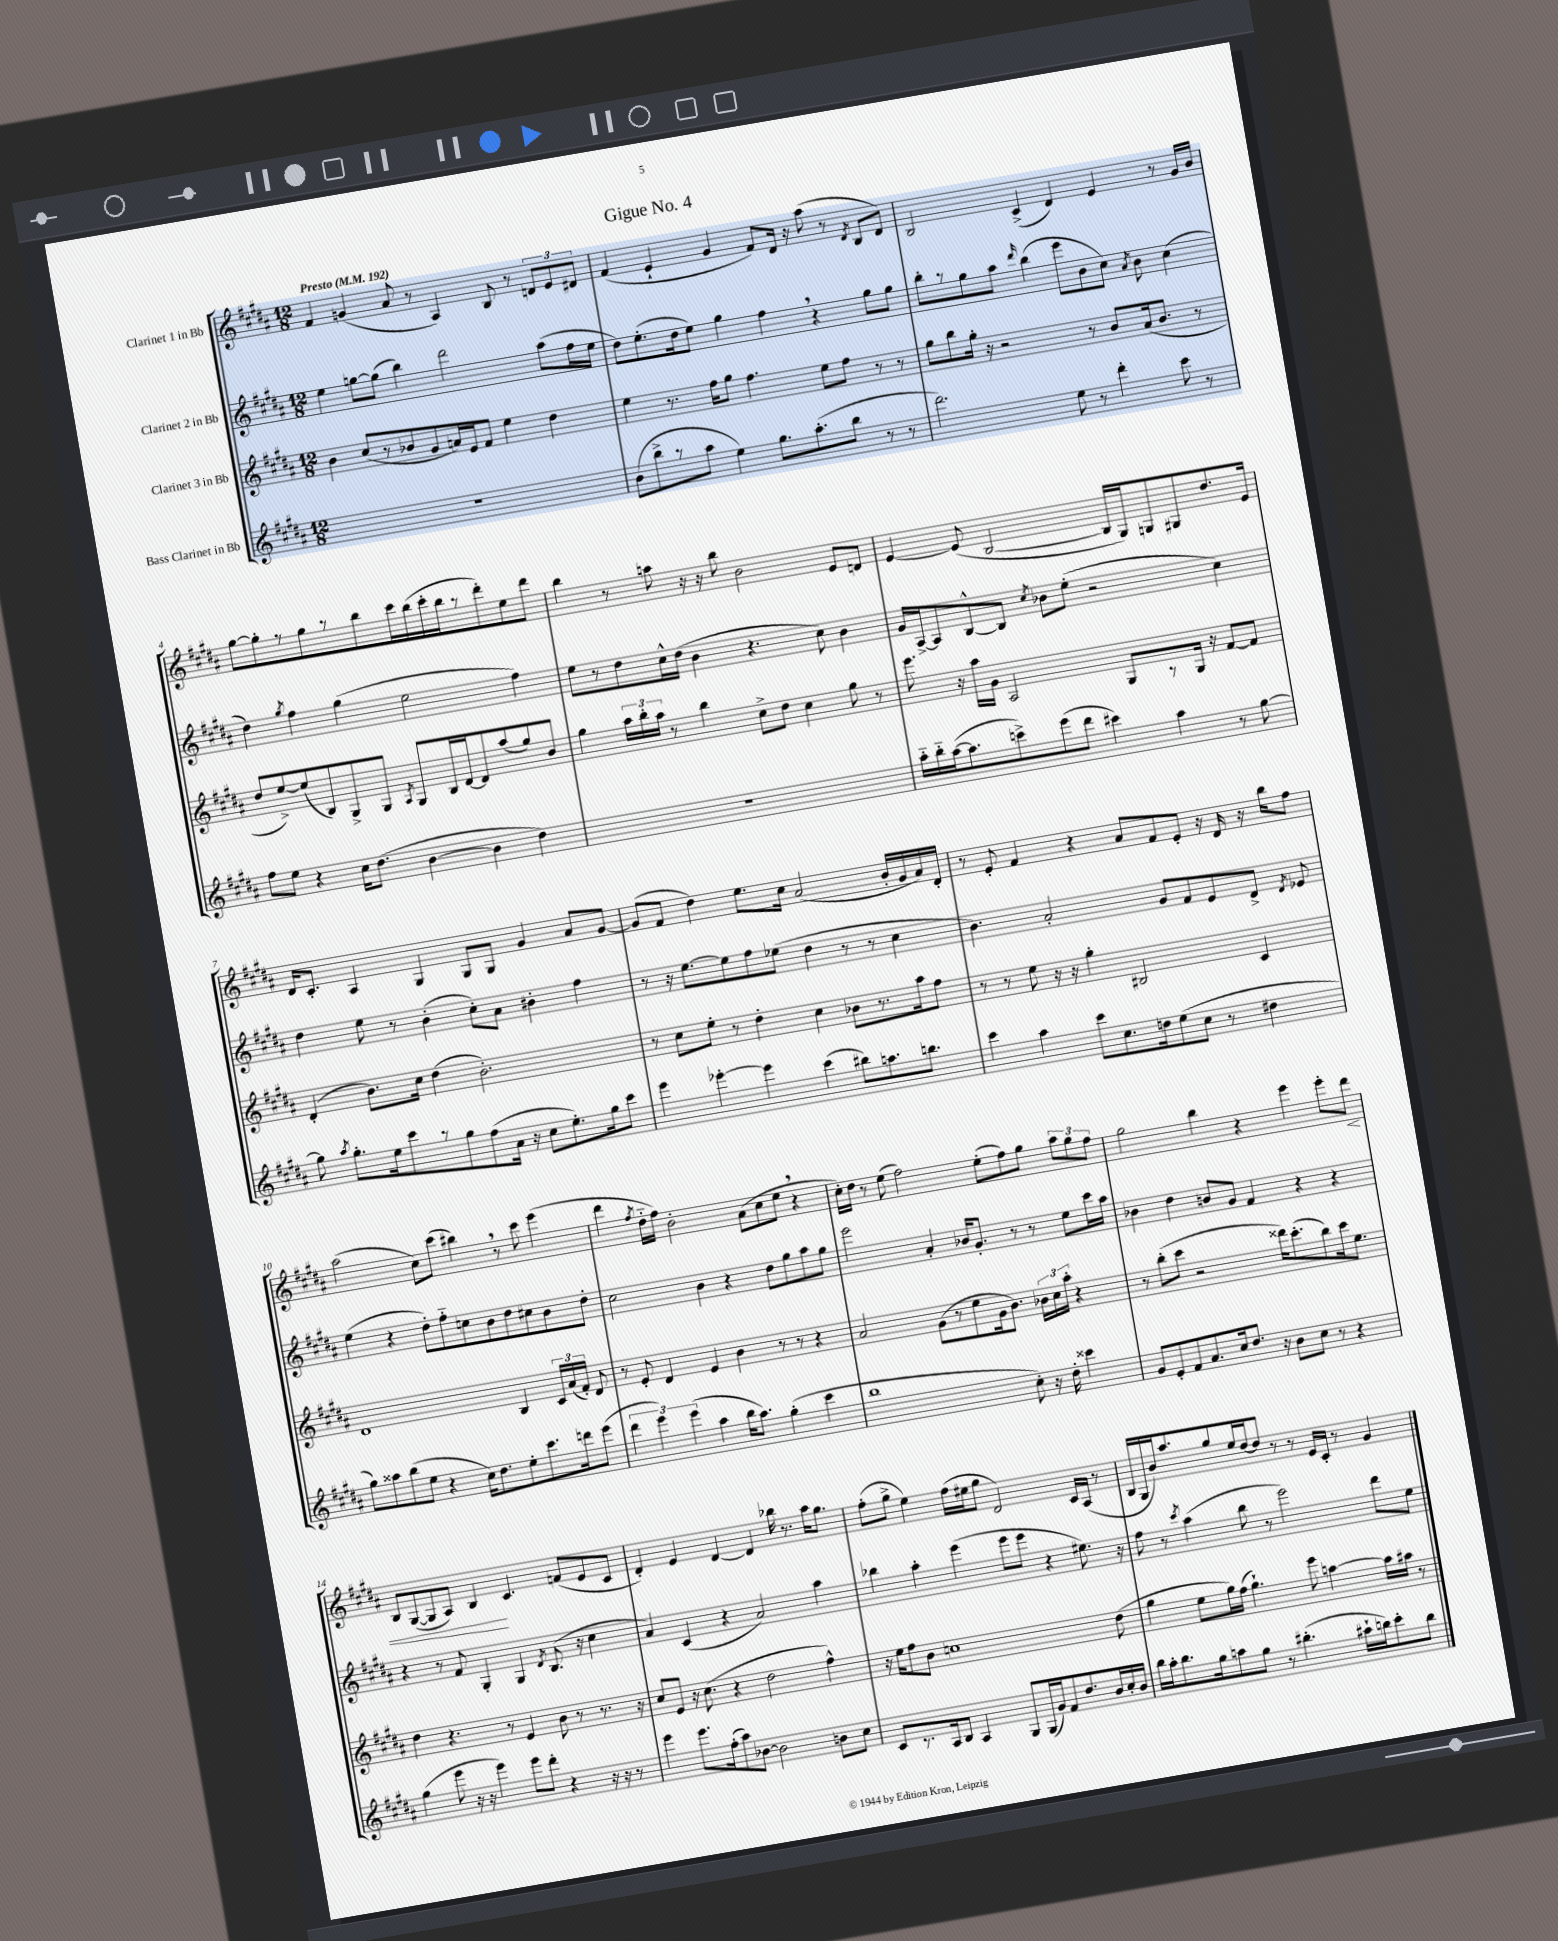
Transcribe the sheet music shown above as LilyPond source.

\header { title = "Gigue No. 4" }
<<
\new StaffGroup <<
\new Staff = "s0" \with { instrumentName = "Clarinet 1 in Bb" } {
    \clef treble \key b \major \numericTimeSignature \time 12/8 \tempo "Presto" 4 = 192
    \autoBeamOff fis'4 g'4( ais'8 r8 ais4) b8 r8 \tuplet 3/2 { d'8[ e'8 dis'8] } |
    fis'4( e'4-! gis'4 fis'8[) dis'16] r16 ais''8( r8 \acciaccatura { dis'8 } b8[ dis'8]) |
    b2 cis'4->( dis'4) e'4 r8 gis'16[ b'16] |
    gis''8[~ gis''8-. r8 gis''8 r8 b''8 cis'''16 b''16( cis'''16-. b''16 r8 dis'''8-.) e''8 dis'''8] |
    b''4 r8 a''8 r16 r16 b''8 b'2 e'8[ d'8] |
    e'4~ e'8( b2~ b16[ gis16) g8 gis8 dis''8. e'16] |
    dis'16[ cis'8.]-. ais4 gis4 gis8[ gis8] gis'4 ais'8[ gis'8]~ |
    gis'8[( fis'8] dis''4) e''8.[ cis''16] ais'2( b'16[-. gis'16 ais'16) dis'16]-. |
    r8 e'8-. fis'4 r4 ais'8[ fis'8 e'8]-. r16 dis'16 r16 b''16[ fis''8] |
    ais''2( cis''8[) cis'''8]( bis''4) \breathe r8 cis'''8 e'''4( |
    dis'''4 \acciaccatura { fis''8 } dis''16[-_ fis''16]) b'2-. ais'8[( cis''8 e''8] \breathe r4 |
    cis''16[-.) dis''16] r8 e''8( fis''2) e''8[-.( fis''8) gis''8] \tuplet 3/2 { ais''8[ gis''8 fis''8] } |
    gis''2 b''4 r4 e'''4 e'''8[-. dis'''8]\< |
    b8[ gis8~( gis8 ais8]) b4\! cis'4. f'8[( e'8 cis'8] |
    dis'4-.) e'4 dis'4~ dis'4 bes''16 r8. ais''16[ gis''8.] |
    fis''8[-.( gis''8]-> e''4) fis''16[( eis''16 gis''8] dis'2) cis'16[ ais16]( r8 |
    b16[ gis16 b'16) ais''8. gis''8 e''16 dis''16~ dis''8] r8 r8 e'16[ cis'16]-. r8 gis'4 \bar "|." |
}
\new Staff = "s1" \with { instrumentName = "Clarinet 2 in Bb" } {
    \clef treble \key b \major \numericTimeSignature \time 12/8
    \autoBeamOff e''4 g''8[~ g''8]( b''4) dis'''2 ais''8[( fis''16 e''16] |
    dis''8[) e''8.-.( dis''16 e''8]) gis''4 fis''4 \breathe r4 gis''8[ gis''8] |
    b''8[-. r8 gis''8 ais''8] \grace { dis'''16 } b''4( e'''8[ b'8 cis''8]) \acciaccatura { ais'8 } b'8 cis''4( |
    dis''4) \acciaccatura { gis''8 } fis''4 gis''4( e''2 fis''4) |
    e''8[ r8 dis''8 cis''16-^ dis''16]( b'4 r4. cis''8) b'4 |
    gis'16[ ais16~-> ais8 b8~-^ b8] \acciaccatura { cis''8 } bes'8[ e''8]-.( r2 cis''4) |
    dis''4 e''8 r8 b'4-.( cis''8[-.) ais'8] bis'4-. fis''4 |
    r8 r16 e''8.[~ e''8 fis''8 ees''8]( dis''4 r8 r8 cis''4 |
    b'4.) ais'2-. gis'8[ fis'8 e'8 dis'8]-> \acciaccatura { dis'8 } ees'8 |
    e''4( r4 dis''8[-.) fis''8-_ c''8 b'8 dis''8 cis''8 b'8 dis''8]-. |
    cis''2 b'4 r4 dis''8[ gis''8 ais''8 gis''8] |
    e'''2 ais'4-. bes'16[ gis'8.]-. r8 r8 e''8[ cis'''16 ais''16] |
    bes'4 dis''4 b'8[ gis'8] fis'4 r4 r4 |
    r4 r8 fis'8 gis4-. gis4 \acciaccatura { dis'8 } b8.( r16 cis''4 |
    ais'4) cis'4( r4 ais'2) ais''4 |
    bes''4 ais''4-. e'''4( e'''8[ e'''8] r4 eis''8.) r16 |
    fis''8 r8 \acciaccatura { cis'''8 } ais''4( b''8 r8 e'''2) dis'''8[ e''8] \bar "|." |
}
\new Staff = "s2" \with { instrumentName = "Clarinet 3 in Bb" } {
    \clef treble \key b \major \numericTimeSignature \time 12/8
    \autoBeamOff b'4 cis''8[( r8 bes'8 gis'8 a'16) e'16 fis'8] e''4 dis''4 |
    e''4 r8. fis''16[ gis''8] fis''4. e''8[ fis''8] r8 r8 |
    gis''8[ b''8 gis''16]-. r16 r2 r8 b'8[ ais'16( b'8.] r8 |
    dis''8[ e''8~->) e''8( b8) gis8-> gis8] \acciaccatura { ais8 } gis8[ b16 dis'16~ dis'8 ais''8( gis''8) b'8] |
    gis''4 \tuplet 3/2 { ais''16[ b''16-. ais''16] } r8 b''4 cis''8[-> dis''8] cis''4 gis''8 r8 |
    e'''8. r16 ais''16[ gis'16] ais2 gis8[ r8 gis16] r16 fis'8[~ fis'8] |
    dis'4-.( b'8.[) cis''16] dis''4( b'2.-.) |
    r8 cis''8[ e''8]-. r8 dis''4-. cis''4 bes'8[ r8. ais''16 fis''8] |
    r8 r8 e''8 r16 r16 gis''4-. bis2 cis'4 |
    dis'1 b4 \tuplet 3/2 { cis'16[ ais'16( fis'16]-.) } dis'8 |
    r8 e'8-. dis'4 e'4 b'4 r8 r8 r4 |
    ais'2 gis'8[( r8 e''8 gis'16 b'8.]) \tuplet 3/2 { bes'16[ cis''16 ais''16]-. } r4 |
    r8 b''8[-.( cis'''8] r2 disis'''16[) cis'''8.-.( b''8) cis'''16 e''8.] |
    dis''4 r4. r8 e'4 b'8 r8 r8. r16 |
    cis''8[ e'8] r16 cis''8.( r4 dis''2 fis''4-^) |
    r16 e''16[ fis''8 b'8] c''1 dis''8( |
    gis''4 e''8[ gis''16) fis''16]( gis''4.-!) e'''8 a''4~ a''16[ ais''16] r8 \bar "|." |
}
\new Staff = "s3" \with { instrumentName = "Bass Clarinet in Bb" } {
    \clef treble \key b \major \numericTimeSignature \time 12/8
    \autoBeamOff R1. |
    b'8[( b''8-> r8 ais''8] e''4) gis''8.[ ais''8.-.( b''8] r8 r8 |
    dis'''2.) e''8 r8 dis'''4-. cis'''8 r8 |
    fis''8[ e''8] r4 cis''16[ dis''8.]( b'4~ b'4 dis''4) |
    R1. |
    ais''16[-_ b''16-_ ais''16~( ais''8. c'''8->) e'''8( dis'''8] cis'''4) ais''4 r8 gis''8~ |
    gis''8 \acciaccatura { ais''8 } gis''8.[-. e''16 cis'''8 r8 gis''8 fis''8( ais'16] r16 cis''8[ e''8.-.) gis''16 cis'''8] |
    e'''4 ees'''4~-. ees'''4 cis'''4( bis''8[) a''8. b''8.] |
    cis'''4 ais''4 cis'''8[ cis''8. d''16 e''8( cis''8] r8 dis''4 |
    gis''8[) aisis''8 b''8( e''8] r4 cis''16[) dis''8. e''8-. cis'''8. d'''16 e'''8]( |
    \tuplet 3/2 { dis'''4 e'''4) e'''4( } ais''4 b''16[ ais''8.]) gis''4-.( cis'''4 |
    b''1 cis''8-.) r16 dis''16-. cisis'''4 |
    gis'8[ e'8-. fis'8 ais'8. cis''16 dis''8.] r16 b'8[ cis''8] r8 r4 |
    gis''4( e'''8 r16 r16 e'''4) e'''8[ dis'''8]-. r4 r16 r16 r8 |
    e'''4 e'''8.[ fis''16-.( ais''8) bes'8]~ bes'2 b'8[ cis''8] |
    cis'8[ r8. ais16 b8] ais4 gis8[ gis16( gis'16) fis'8 dis''8. b'16 cis''16-. b'16] |
    b''16[ ais''16-. b''8. gis''16 a''8 gis''8] r8 bis''4.-.( ais''16[-! b''16) cis'''8-. b''8] \bar "|." |
}
>>
>>
